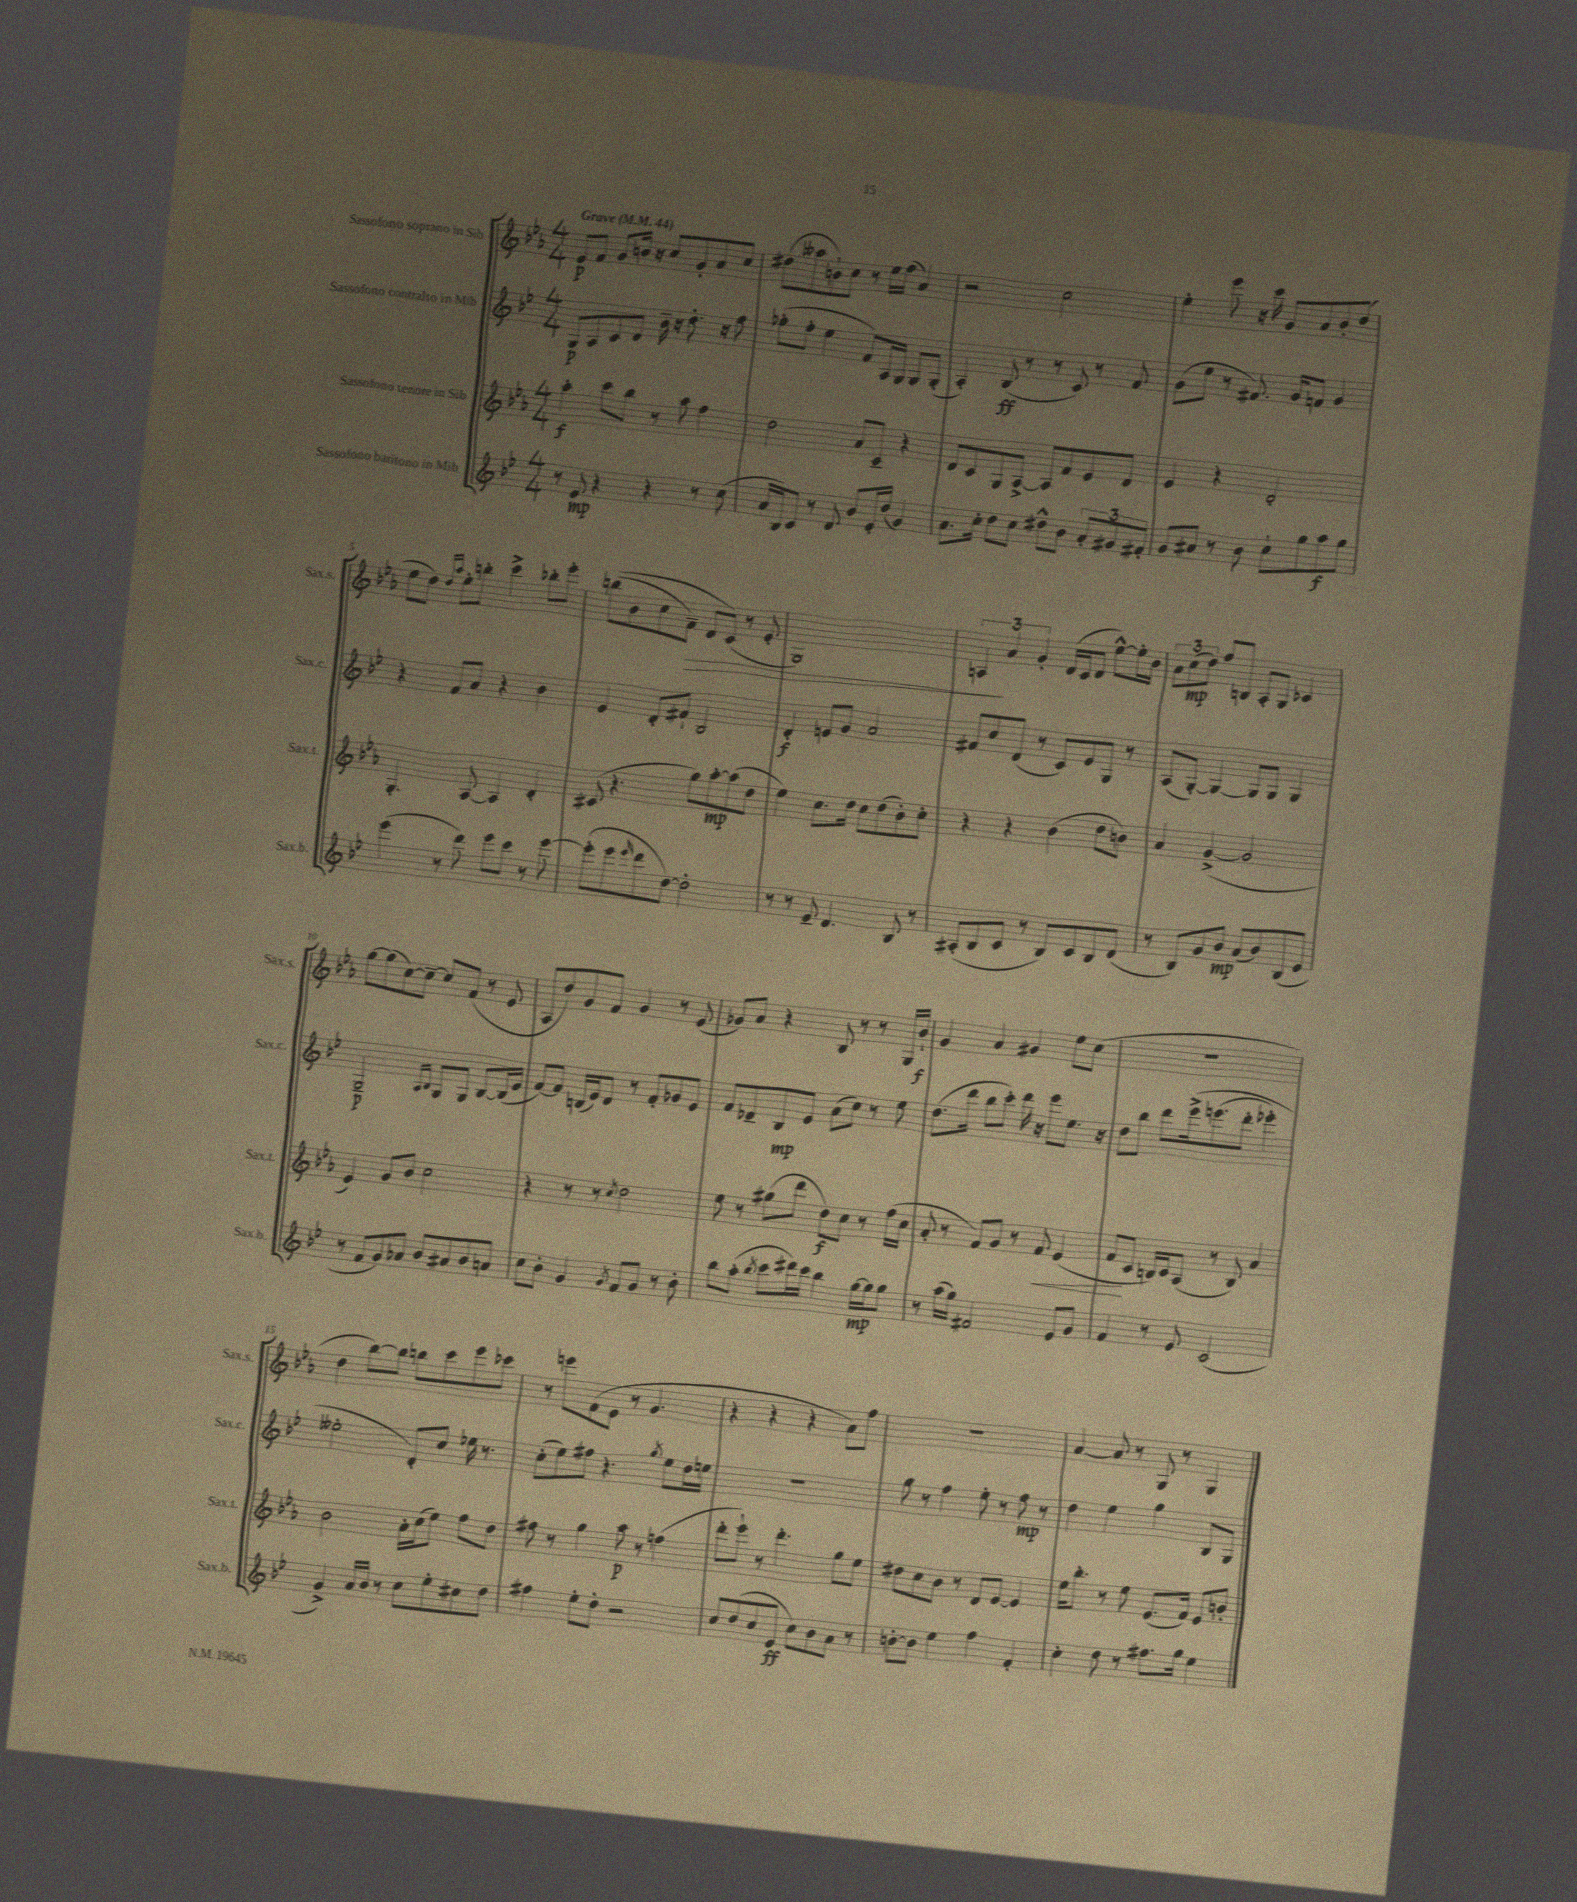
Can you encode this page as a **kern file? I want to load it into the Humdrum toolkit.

**kern	**kern	**kern	**kern
*staff4	*staff3	*staff2	*staff1
*clefG2	*clefG2	*clefG2	*clefG2
*k[b-e-]	*k[b-e-a-]	*k[b-e-]	*k[b-e-a-]
*M4/4	*M4/4	*M4/4	*M4/4
*MM44	*MM44	*MM44	*MM44
8r	4aa-'\	8G/L	8e-/L
8e-/	.	8A/	8f/J
4r	8ccc\L	8c/	8g/L
.	8bb-\J	8d/J	16b/Jk
.	.	.	16r
4r	8r	16b-~\	8cc/L
.	.	16r	.
.	8aa-\	8.dd'\	8g'/
8r	4ff\	.	8a-/
.	.	16r	.
(8cc\	.	8ff\	8cc/J
=	=	=	=
16a/LL	2dd\	(8gg-'\L	(8dd#\L
16B-/J)	.	.	.
8c/J	.	8ff'\J	8aa--\
8r	.	4ee-\	8b`\)
8d/	.	.	8cc\J
8b-/L	8a-/L	8f/L)	8r
16e-'/L	8c~/J	16A/L	16ee-\LL
(16dd/JJ	.	16G/JJ	(16ff\JJ
4g/)	4r	8G/L	4a-/)
.	.	(8G'/J	.
=	=	=	=
8.a\L	8d/L	4A'/)	2r
.	8c/	.	.
16cc'\Jk	.	.	.
8dd\L	8G/	(8B-/	.
8cc\J	[8A-^/J	8r	.
8dd#^^\L	8A-/]L	8r	2cc\
8b-\J	8f/	8c/)	.
12a'/L	8e-/	8r	.
12g#/	.	.	.
.	8d/J	8f/	.
12f#'/J	.	.	.
=	=	=	=
8g/L	4e-/	(8g\L	4ee-'\
8a#/J	.	8ee-\J	.
8r	4r	8r	8eee-\
8b-\	.	8.f#/)	16r
.	.	.	16ccc\
8cc`\L	2d'/	.	8g/L
.	.	16g/LK	.
8gg\	.	8f/J	8a-/
8aa\	.	4g/	8b-'/
8gg\J	.	.	(8dd/J
=	=	=	=
(4eee-\	4.G'/	4r	8ee-\L
.	.	.	8dd\J)
.	.	.	16qqdd/LL
.	.	.	16qqaa-/JJ
8r	.	8f/L	8ee-'\L
8ddd\)	[8A-/	8a/J	8bb'\J
8eee-\L	4A-/]	4r	4ccc^\
8ccc\J	.	.	.
8r	4d'/	4b-\	8bb-'\L
[8eee-\	.	.	8eee-'\J
=	=	=	=
(8eee-'\]L	(8c#/	4e-/	&((8bb\L
8eee-\	4.r	.	8b-\
16qqeee-/	.	.	.
8ddd\	.	8d'/L	8cc\
[8dd\J)	.	8f#`/J	8f~\J)
2dd'\]	8gg\L)	2B-/	8d/L
.	[8aa-'\	.	(8c/J&)
.	(8aa-\]	.	8r
.	8dd\J	.	8e-'/
=	=	=	=
8r	4ee-\)	4d'/	1G)
8r	.	.	.
8e-~/	8.cc\L	8e/L	.
4.d/	.	8g/J	.
.	16dd\Jk	.	.
.	8cc\L	2a/	.
.	(8dd\	.	.
8B-/	8b-'\)	.	.
8r	8cc'\J	.	.
=	=	=	=
(8A#'/L	4r	8f#/L	6A/
8B-/	.	8cc/	.
.	.	.	6a-/
8c/J	4r	(8d/J	.
.	.	.	6g'/
8r	.	8r	.
8B-/L)	(4b-\	8c/L)	(16d/LL
.	.	.	16c/J
8c/	.	8e-/	8d/J
8B-/	8dd\L	8G/J	[8ee-^^\L)
(8d/J	8b\J)	8r	16ee-'\]L
.	.	.	16b-\JJ
=	=	=	=
8r	4a-/	(8A/L	12a-\L
.	.	.	(12cc\
8B-/L)	.	[8G'/J)	.
.	.	.	12dd\J)
8g/	([4g^/	4G/_	8ff/L
8b-/J	.	.	8B/J
(8a/L	2g/]	8G/]L	8A-'/L
8b-/)	.	8G/J	8G/J
(8B-/	.	4G/	4c-/
8e-/J	.	.	.
=	=	=	=
8r	4e-/)	2G~/	[8gg\L
8f/L	.	.	(8gg\]
8g/)	8g/L	.	[8cc\)
8a-/J	8b-/J	.	8cc~\_J
.	.	16qqA/LL	.
.	.	16qqB-/JJ	.
8b-/L	2cc\	8G/L	8cc/]L
8a#/	.	8G/J	(8f/J
8b-/	.	[8B-/L	8r
8a/J	.	(16B-/]L	8e-/
.	.	16e-/JJ	.
=	=	=	=
8cc\L	4r	[8f/L)	8A-/L
8b-'\J	.	8f/]J	8dd/)
4g/	8r	(16B/LL	8g/
.	.	16e-/J)	.
.	8r	8d/J	8f/J
8qg/	8qcc/	.	.
8f/L	2dd\	8r	4g/
8g/J	.	8f'/L	.
8r	.	8g-/	8r
8b-'\	.	8e-/J	(8e-/
=	=	=	=
8bb-\L	8ee-\	8f/L	8g-/L)
(8aa'\J	8r	8d-~/	8a-/J
8qbb-/	.	.	.
8ccc\L	(8gg#\L	8B-/	4r
16ddd#\L)	8ddd\J	8e-/J	.
16ccc\JJ	.	.	.
4bb-\	8dd\L)	(8a\L	8B-/
.	8cc\J	8cc\J)	8r
[16gg\LL	8r	8r	8r
16gg\]J	.	.	.
8gg\J	(16ff\LL	8ee-\	16G/LL
.	16cc\JJ	.	16b-`/JJ
=	=	=	=
8r	8a-'/	(8.dd\L	4g/
(16aa\LL	8r	.	.
16gg\JJ)	.	16ddd\Jk	.
2f#/	8f/L)	8bb-\L	4a-/
.	8g/J	8ccc'\J)	.
.	8r	16ddd\	4g#/
.	.	16r	.
.	8f/	8eee-\L	.
8e-/L	(4e-/	8.ee-\J	8ee-\L
8g/J	.	.	(8cc\J
.	.	16r	.
=	=	=	=
4f/	8f/L	8dd\L	1r
.	8c/J	8bb-\J	.
8r	16B/LL)	8ddd\L	.
.	16c/J	.	.
8e-/	(8A-/J	&(16eee-^\k	.
.	.	(8.eee\	.
(2c/	8r	.	.
.	8B/)	8ddd'\J	.
.	4a-/	4eee-'\)	.
=	=	=	=
4g^/)	2b-\	2ee--'\	4dd\
16a/LL	.	.	[8bb-\L)
16b-/JJ	.	.	.
8r	.	.	8bb-\]J
8cc\L	16a-'\LL	8d'/L&)	8bb\L
.	(16cc\J	.	.
8ee-'\	8ee-\J)	8cc/J	8ccc\
8cc#\	8ff\L	16ee-\	8eee-\
.	.	8.r	.
8dd\J	8dd\J	.	8ccc-\J
=	=	=	=
4ff#\	8ff#\	(8cc'\L	8r
.	8r	8ee-\)	8eee\L
8ee-'\L	4gg\	8ff#\J	(8f\
8dd'\J	.	4.r	8e-\J
2r	8aa-\	.	8r
.	8r	.	4.g/
.	.	8qgg/	.
.	(4ff\	8ee-\L	.
.	.	16dd\L	.
.	.	16ee\JJ	.
=	=	=	=
8cc/L	8ddd'\L	1r	4r
(8dd/	8eee-`\J)	.	.
8cc/	8r	.	4r
8e-/J	4.ddd'\	.	.
8cc\L)	.	.	4r
8b-\	.	.	.
8a\J	8gg\L	.	8a-\L)
8r	8ee-\J	.	8ff\J
=	=	=	=
[8b'\L	8dd#\L	8gg\	1r
8b\]J	8cc\	8r	.
4ee-\	8b-\J	4ff\	.
.	8r	.	.
4ff\	8d/L	8ee-'\	.
.	[8e-/J	8r	.
4f'/	4e-/]	8ff\	.
.	.	8r	.
=	=	=	=
4cc'\	16ee-\LK	4dd\	[4a-/
.	8.bb-'\J	.	.
8dd\	8r	4ee-\	8a-/]
8r	8ee-\	.	8r
8.ff#\L	(8.e-/L	4gg\	8G/
.	.	.	8r
16gg\Jk	16f/Jk)	.	.
4ee-\	8e-/L	8B-/L	4G/
.	8b'/J	8G/J	.
==	==	==	==
*-	*-	*-	*-
